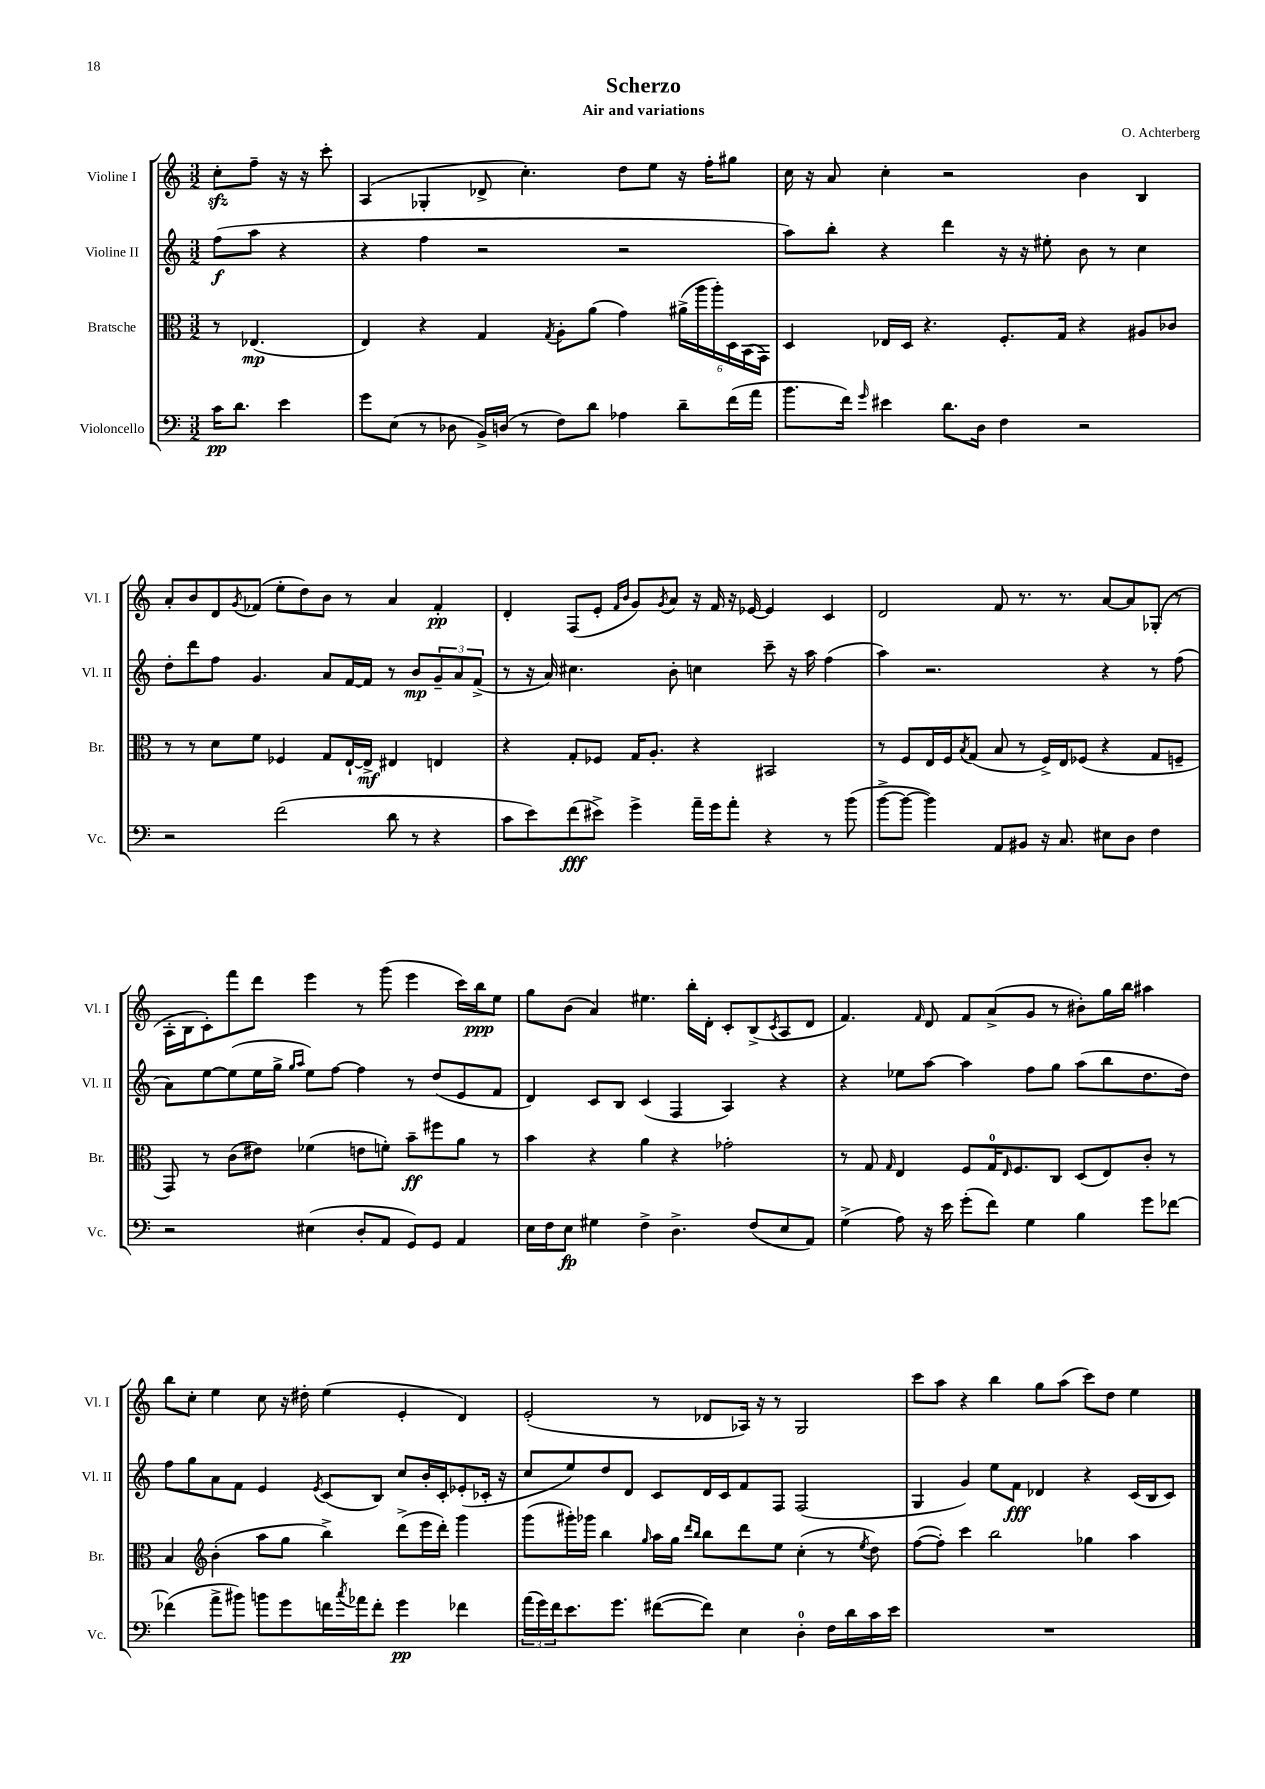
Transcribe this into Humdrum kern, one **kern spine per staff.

**kern	**kern	**kern	**kern
*staff4	*staff3	*staff2	*staff1
*clefF4	*clefC3	*clefG2	*clefG2
*k[]	*k[]	*k[]	*k[]
*M3/2	*M3/2	*M3/2	*M3/2
16c\LK	8r	(8ff\L	8cc'\L
8.d\J	.	.	.
.	(4.E-/	8aa\J	8ff~\J
4e\	.	4r	16r
.	.	.	16r
.	.	.	8ccc'\
=	=	=	=
8g\L	4E/)	4r	(4A/
(8E\J	.	.	.
8r	4r	4ff\	4G-'/
8D-\	.	.	.
16BB^/LL)	4G/	2r	8d-^/
(16D/JJ	.	.	.
8r	.	.	4.cc'\)
.	8qG/	.	.
8F\L)	8A'\L	.	.
8d\J	(8a\J	.	.
4A-\	4g\)	2r	8dd\L
.	.	.	8ee\J
8d~\L	(24a#^\LL	.	16r
.	24aa\	.	.
.	.	.	16ff'\LK
.	24aa'\)	.	.
(16f\L	24D\	.	8gg#\J
.	(24BB\	.	.
16a\JJ	.	.	.
.	24GG\JJ)	.	.
=	=	=	=
8.b\L	4D/	8aa\L)	16cc\
.	.	.	16r
.	.	8bb'\J	8a/
16f\Jk)	.	.	.
16qqg/	.	.	.
4e#\	16E-/LL	4r	4cc'\
.	16D/JJ	.	.
.	4.r	.	.
8.d\L	.	4ddd\	2r
16D\Jk	.	.	.
4F\	8.F'/L	16r	.
.	.	16r	.
.	.	8ee#'\	.
.	16G/Jk	.	.
2r	4r	8b\	4b\
.	.	8r	.
.	8A#/L	4cc\	4B/
.	8c-/J	.	.
=	=	=	=
2r	8r	8dd'\L	8a'/L
.	8r	8ddd\	8b/
.	8d\L	8ff\J	8d/
.	.	.	8qg/
.	8f\J	4.g/	(8f-/J
(2f\	4F-/	.	8ee'\L
.	.	.	8dd\)
.	8G/L	8a/L	8b\J
.	[16E`/L	[16f/L	8r
.	16E^/]JJ	16f/]JJ	.
8d\	4E#/	8r	4a/
8r	.	8b/L	.
4r	4E/	12g~/	4f-'/
.	.	12a/	.
.	.	(12f^/J	.
=	=	=	=
8c\L	4r	8r	4d'/
8e\)	.	16r	.
.	.	16a/)	.
(8f\	8G'/L	4.cc#\	(8F/L
8e#^\J)	8F-/J	.	8e'/J
.	.	.	16qqf/LL
.	.	.	16qqb/JJ
4g^\	16G/LK	.	8g/L)
.	8.A'/J	.	.
.	.	.	8qg/
.	.	8b'\	8a/J
16a~\LL	4r	4cc\	16r
16g\J	.	.	16f/
8a'\J	.	.	16r
.	.	.	[16e-/
4r	2BB#/	8ccc~\	4e-/]
.	.	16r	.
.	.	16aa\	.
8r	.	(4ff\	4c/
(8b\	.	.	.
=	=	=	=
[8b^\L	8r	4aa\)	2d/
8b\_J	8F/L	.	.
4b\])	16E/L	2.r	.
.	16F/J	.	.
.	8qB/	.	.
.	(8G/J	.	.
8AA/L	8B/	.	8f/
8BB#/J	8r	.	8.r
16r	16F^/LL)	.	.
8.C/	16E/J	.	8.r
.	(8F-/J	.	.
8E#\L	4r	4r	[8a/L
8D\J	.	.	8a/]
4F\	8G/L	8r	(8G-'/J
.	8F~/J	(8ff\	8r
=	=	=	=
2r	8GG/)	8a\L)	16A'\LL
.	.	.	16B\J
.	8r	[8ee\	8c'\)
.	(8c\L	(8ee\]	8fff\
.	8e#\J)	16ee\L	8ddd\J
.	.	16gg^\JJ	.
.	.	16qqgg/LL	.
.	.	16qqaa/JJ	.
(4E#\	(4f-\	8ee\L)	4eee\
.	.	[8ff\J	.
8D'/L	8e\L	4ff\]	8r
8AA/J	8f'\J)	.	(8ggg\
8GG/L)	8b~\L	8r	4eee\
8GG/J	8ff#\	(8dd/L	.
4AA/	8a\J	8e/	16ccc\LL)
.	.	.	16bb\J
.	8r	8f/J	8ee\J
=	=	=	=
16E\LL	4b\	4d/)	8gg\L
16F\J	.	.	.
8E\J	.	.	(8b\J
4G#\	4r	8c/L	4a/)
.	.	8B/J	.
4F^\	4a\	(4c/	4.ee#\
4.D^\	4r	4F/	.
.	.	.	16bb'\LL
.	.	.	16d'\JJ
.	2g-'\	4A/)	8c'/L
(8F/L	.	.	(8B^/
.	.	.	8qc/
8E/	.	4r	8A/
8AA/J)	.	.	8d/J
=	=	=	=
(4G^\	8r	4r	4.f/)
.	8G/	.	.
.	16qqG/	.	.
8A\)	4E/	8ee-\L	.
.	.	.	16qqf/
16r	.	[8aa\J	8d/
16e\	.	.	.
(8g'\L	8F/L	4aa\]	8f/L
8f\J)	16G/K	.	(8a^/
.	16qqE/	.	.
.	8.F/	.	.
4G\	.	8ff\L	8g/J
.	8C/J	8gg\J	8r
4B\	(8D/L	(8aa\L	8b#'\L)
.	8E/)	8bb\	16gg\L
.	.	.	16bb\JJ
8g\L	8c'/J	8.dd\	4aa#\
[8f-\J	8r	.	.
.	.	16dd\Jk)	.
=	=	=	=
(4f-\]	4B/	8ff\L	8bb\L
.	.	8gg\	8cc'\J
*	*clefG2	*	*
8a^\L	(4b'\	8a\	4ee\
8b#\J)	.	8f\J	.
8b\L	8aa\L	4e/	8cc\
8g\	8gg\J	.	16r
.	.	.	16dd#'\
.	.	8qe/	.
16f\L	4bb^\)	(8c/L	(4ee\
8qcc/	.	.	.
16a-\J	.	.	.
8f'\J	.	8B/J)	.
4g\	(8ddd^\L	8cc/L	4e'/
.	16eee\L	16b'/L	.
.	16ddd'\JJ)	16c'/J	.
4f-\	4ggg\	(8e-'/	4d/)
.	.	16c-'/Jk	.
.	.	16r	.
=	=	=	=
(24a\LL	(8ggg\L	8cc/L	(2e'/
24g\)	.	.	.
24f\J	.	.	.
8.e\	16ggg#'\L)	8ee/)	.
.	16ggg-\JJ	.	.
.	4bb\	8dd/	.
8.g\J	.	.	.
.	.	8d/J	.
.	16qqgg/	.	.
([8f#\L	16aa\LL	8c/L	8r
.	16gg\JJ	.	.
.	16qqddd/LL	.	.
.	16qqbb/JJ	.	.
8f#\]J)	8bb\L	16d/L	8d-/L
.	.	16c/J	.
4E\	8ddd\	8f/	16A-/Jk)
.	.	.	16r
.	8ee\J	8F/J	8r
4D'\	(4cc'\	(2F/	2G/
16F\LL	8r	.	.
16d\	.	.	.
.	8qee/	.	.
16c\	8dd\)	.	.
16e\JJ	.	.	.
=	=	=	=
1.r	([8ff\L	4G/	8ccc\L
.	8ff'\]J)	.	8aa\J
.	4ccc\	4g/)	4r
.	2bb\	8ee\L	4bb\
.	.	8f\J	.
.	.	4d-/	8gg\L
.	.	.	(8aa\J
.	4gg-\	4r	8ccc\L)
.	.	.	8dd\J
.	4aa\	(16c/LL	4ee\
.	.	16B/J	.
.	.	8c/J)	.
==	==	==	==
*-	*-	*-	*-
